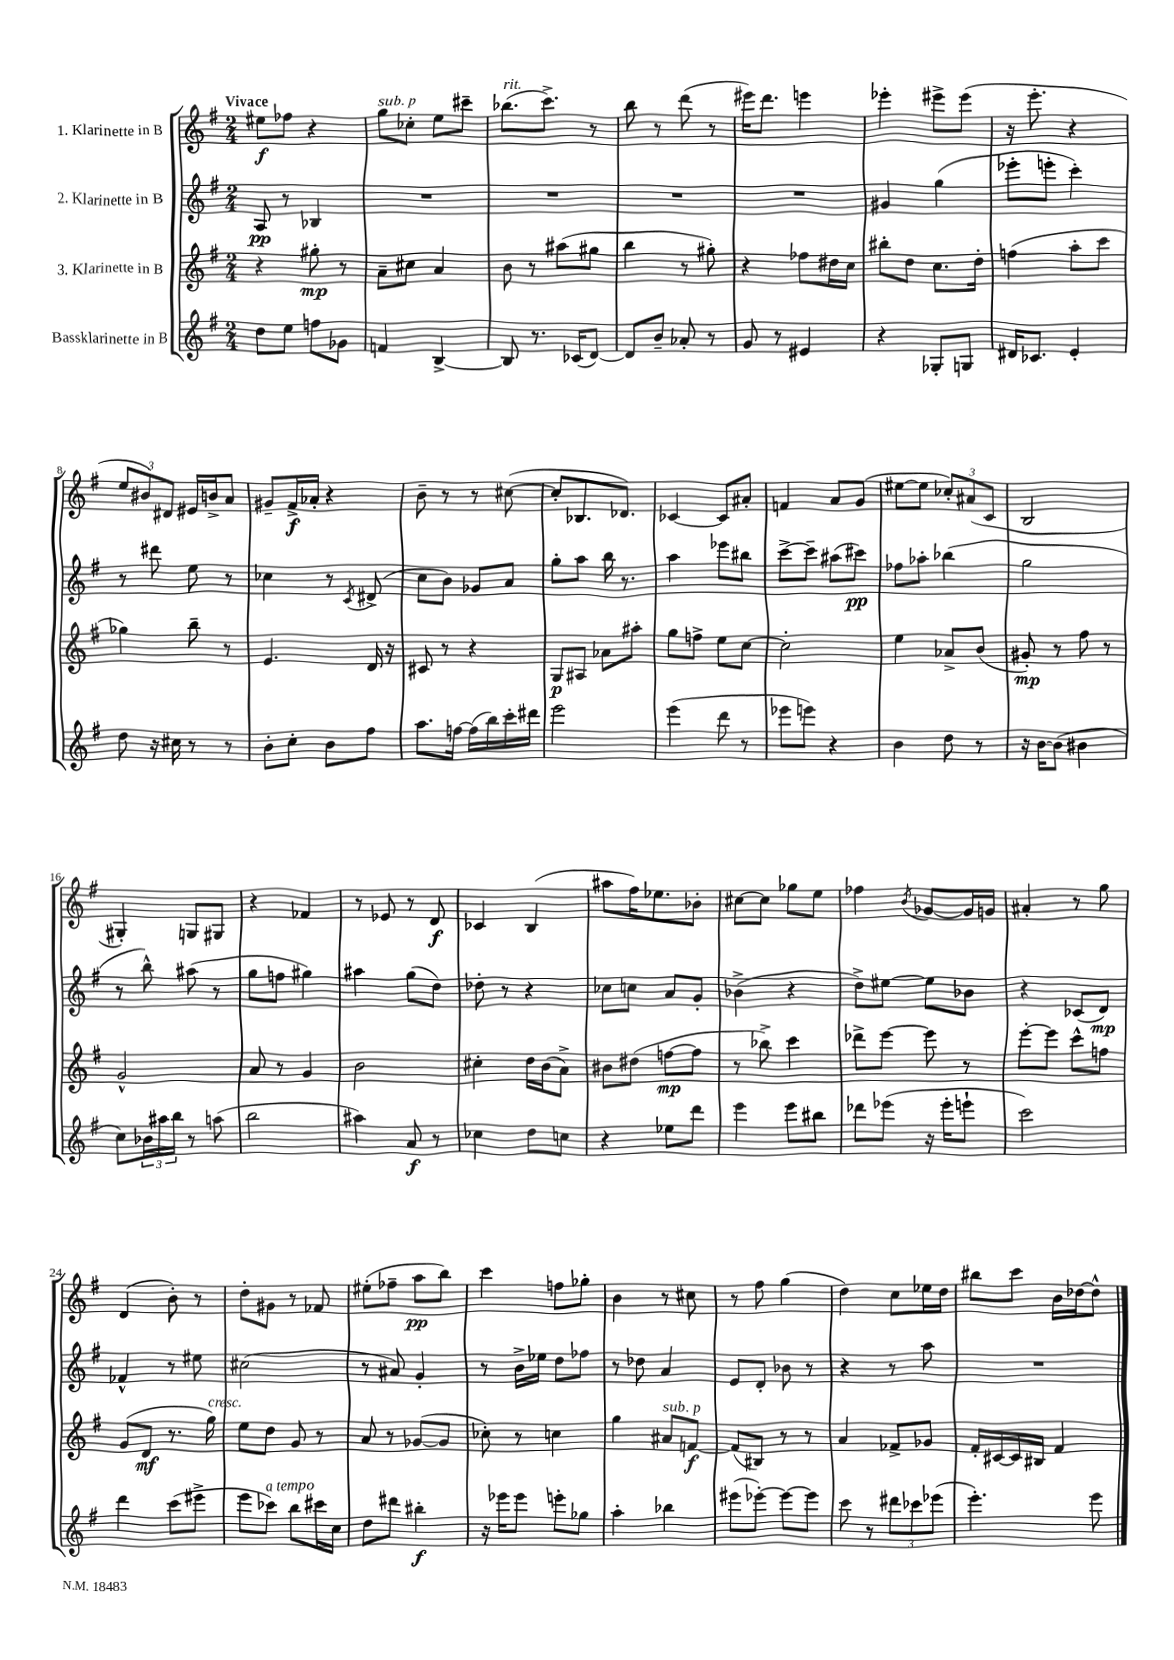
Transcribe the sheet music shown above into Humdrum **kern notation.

**kern	**kern	**kern	**kern
*staff4	*staff3	*staff2	*staff1
*clefG2	*clefG2	*clefG2	*clefG2
*k[f#]	*k[f#]	*k[f#]	*k[f#]
*M2/4	*M2/4	*M2/4	*M2/4
8dd\L	4r	8A/	8ee#\L
8ee\J	.	8r	8ff-\J
8ff\L	8gg#'\	4B-/	4r
8g-\J	8r	.	.
=	=	=	=
4f/	8a~\L	2r	8gg\L
.	8cc#\J	.	8cc-'\J
[4B^/	4a/	.	8ee\L
.	.	.	8ccc#~\J
=	=	=	=
8B/]	8b\	2r	(8.bb-\L
8.r	8r	.	.
.	.	.	8.ccc^\J)
.	(8aa#\L	.	.
(16c-/LK	.	.	.
[8d/J)	8gg#\J	.	8r
=	=	=	=
8d/]L	4bb\	2r	8bb\
8b~/J	.	.	8r
8a-'/	8r	.	(8ddd\
8r	8gg#'\)	.	8r
=	=	=	=
8g/	4r	2r	16eee#\LK)
.	.	.	8.ddd\J
8r	.	.	.
4e#/	8ff-\L	.	4eee\
.	16dd#\L	.	.
.	16cc\JJ	.	.
=	=	=	=
4r	8bb#'\L	4g#/	4eee-'\
.	8dd\J	.	.
8G-'/L	8.cc\L	(4gg\	8eee#^\L
8G/J	.	.	(8eee#\J
.	16dd'\Jk	.	.
=	=	=	=
16d#/LK	(4ff\	8eee-'\L	16r
8.c-/J	.	.	8.eee'\
.	.	8eee'\J	.
4e'/	8aa'\L	4ccc'\)	4r
.	8ccc\J	.	.
=	=	=	=
8dd\	4gg-\)	8r	12ee/L
.	.	.	12b#/)
16r	.	8ddd#\	.
.	.	.	12d#/J
16cc#\	.	.	.
8r	8bb~\	8ee\	16e#/LL
.	.	.	16b^/J
8r	8r	8r	8a/J
=	=	=	=
8b'\L	4.e/	4cc-\	8g#~/L
8cc'\J	.	.	16f#^/L
.	.	.	16a-'/JJ
8b\L	.	8r	4r
.	.	8qc/	.
8ff#\J	16d/	(8d#^/	.
.	16r	.	.
=	=	=	=
8.aa\L	8c#/	8cc\L	8b~\
.	8r	8b\J)	8r
[16ff\Jk	.	.	.
(16ff\]LL	4r	8g-/L	8r
16bb\)	.	.	.
16ccc'\	.	8a/J	([8cc#\
16ddd#\JJ	.	.	.
=	=	=	=
2eee\	8G/L	8gg'\L	8cc#'/]L
.	8A#/J	8aa\J	8.B-/
.	8a-\L	16bb\	.
.	.	8.r	8.d-/J)
.	8aa#'\J	.	.
=	=	=	=
(4eee\	8gg\L	4aa\	[4c-/
.	8ff^\J	.	.
8ddd\	8ee\L	8eee-\L	8c-/]L
8r	[8cc\J	8bb#\J	8a#'/J
=	=	=	=
8eee-\L	2cc'\]	[8ccc^\L	4f/
8eee\J)	.	8ccc~\]J	.
4r	.	(8aa#\L	8a/L
.	.	8ccc#\J)	(8g/J
=	=	=	=
4b\	4ee\	8ff-\L	[8ee#\L
.	.	8aa-'\J	8ee#\]J
8dd\	8a-^/L	(4bb-\	12cc-'/L)
.	.	.	(12a#/
8r	(8b/J	.	.
.	.	.	12c/J
=	=	=	=
16r	8g#'/)	2gg\	2B/
[16b\LK	.	.	.
(8b\]J	8r	.	.
4b#\	8ff#\	.	.
.	8r	.	.
=	=	=	=
8cc\L)	2g^^/	8r	4G#'/)
24b-\L	.	8bb^^\)	.
24aa#\	.	.	.
24bb\JJ	.	.	.
8r	.	(8aa#\	8G/L
(8aa\	.	8r	8G#/J
=	=	=	=
2bb\	8a/	8gg\L	4r
.	8r	8ff\J	.
.	4g/	4gg#\)	4f-/
=	=	=	=
4aa#\)	2b\	4aa#\	8r
.	.	.	8e-/
8a/	.	(8gg\L	8r
8r	.	8dd\J)	8d/
=	=	=	=
4cc-\	4cc#'\	8dd-'\	4c-/
.	.	8r	.
8dd\L	16dd\LL	4r	(4B/
.	(16b\J	.	.
8cc\J	8a^\J)	.	.
=	=	=	=
4r	8b#\L	8cc-\L	8aa#\L
.	(8dd#\J	8cc\J	16ff#\K)
.	.	.	8.ee-\
8ee-\L	[8ff\L	8a/L	.
8ddd\J	8ff\]J	8g'/J	8b-'\J
=	=	=	=
4eee\	8r	(4b-^\	[8cc#\L
.	8bb-^\)	.	8cc#\]J
8eee\L	4ccc\	4r	8gg-\L
8bb#\J	.	.	8ee\J
=	=	=	=
8ddd-\L	8ddd-^\L	8dd^\L)	4ff-\
(8eee-\J	[8eee\J	[8ee#\J	.
.	.	.	8qb/
16r	8eee\]	8ee#\]L	[8g-/L
16eee-'\LK	.	.	.
8eee`\J	8r	8b-\J	16g-/]L
.	.	.	16g/JJ
=	=	=	=
2ccc\)	[8eee'\L	4r	4a#'/
.	8eee\]J	.	.
.	8ccc^^\L	(8c-/L	8r
.	8ff\J	8d/J)	8gg\
=	=	=	=
4ddd\	(8g/L	4f-^^/	(4d/
.	8d/J	.	.
(8ccc\L	8.r	8r	8b'\)
8eee#^\J	.	8ee#\	8r
.	16gg\)	.	.
=	=	=	=
8eee\L	8ee\L	(2cc#\	8dd'\L
8ccc-\J)	8dd\J	.	8g#\J
8bb\L	8g/	.	8r
16ccc#\L	8r	.	8f-/
16cc\JJ	.	.	.
=	=	=	=
8dd\L	8a/	8r	(8ee#'\L
8ddd#\J	8r	8a#/)	8ff-~\J
4bb#'\	([8g-/L	4g'/	8aa\L
.	8g-/]J	.	8bb\J)
=	=	=	=
16r	8cc-'\)	8r	4ccc\
16eee-\LK	.	.	.
8eee-\J	8r	16b^\LL	.
.	.	16ee-\JJ	.
8eee'\L	4cc\	8dd\L	8ff\L
8gg-\J	.	8ff-\J	8gg-'\J
=	=	=	=
4aa'\	4gg\	8r	4b\
.	.	8dd-\	.
4bb-\	8a#/L	4a/	8r
.	[8f/J	.	8cc#\
=	=	=	=
(8eee#\L	(8f/]L	8e/L	8r
[8eee-'\J)	8B#/J)	8d'/J	8ff#\
8eee-\_L	8r	8b-\	(4gg\
8eee-\]J	8r	8r	.
=	=	=	=
8ccc\	4a/	4r	4dd\)
8r	.	.	.
12ddd#\L	8f-^/L	8r	8cc\L
12ccc-\	.	.	.
.	8g-/J	8aa\	16ee-\L
(12eee-\J	.	.	.
.	.	.	16dd\JJ
=	=	=	=
4.eee'\)	16f#'/LL	2r	8bb#\L
.	[16c#/	.	.
.	16c#/]	.	8ccc\J
.	16B#/JJ	.	.
.	4f#/	.	16b\LL
.	.	.	[16dd-\J
8eee\	.	.	8dd-^^\]J
==	==	==	==
*-	*-	*-	*-
